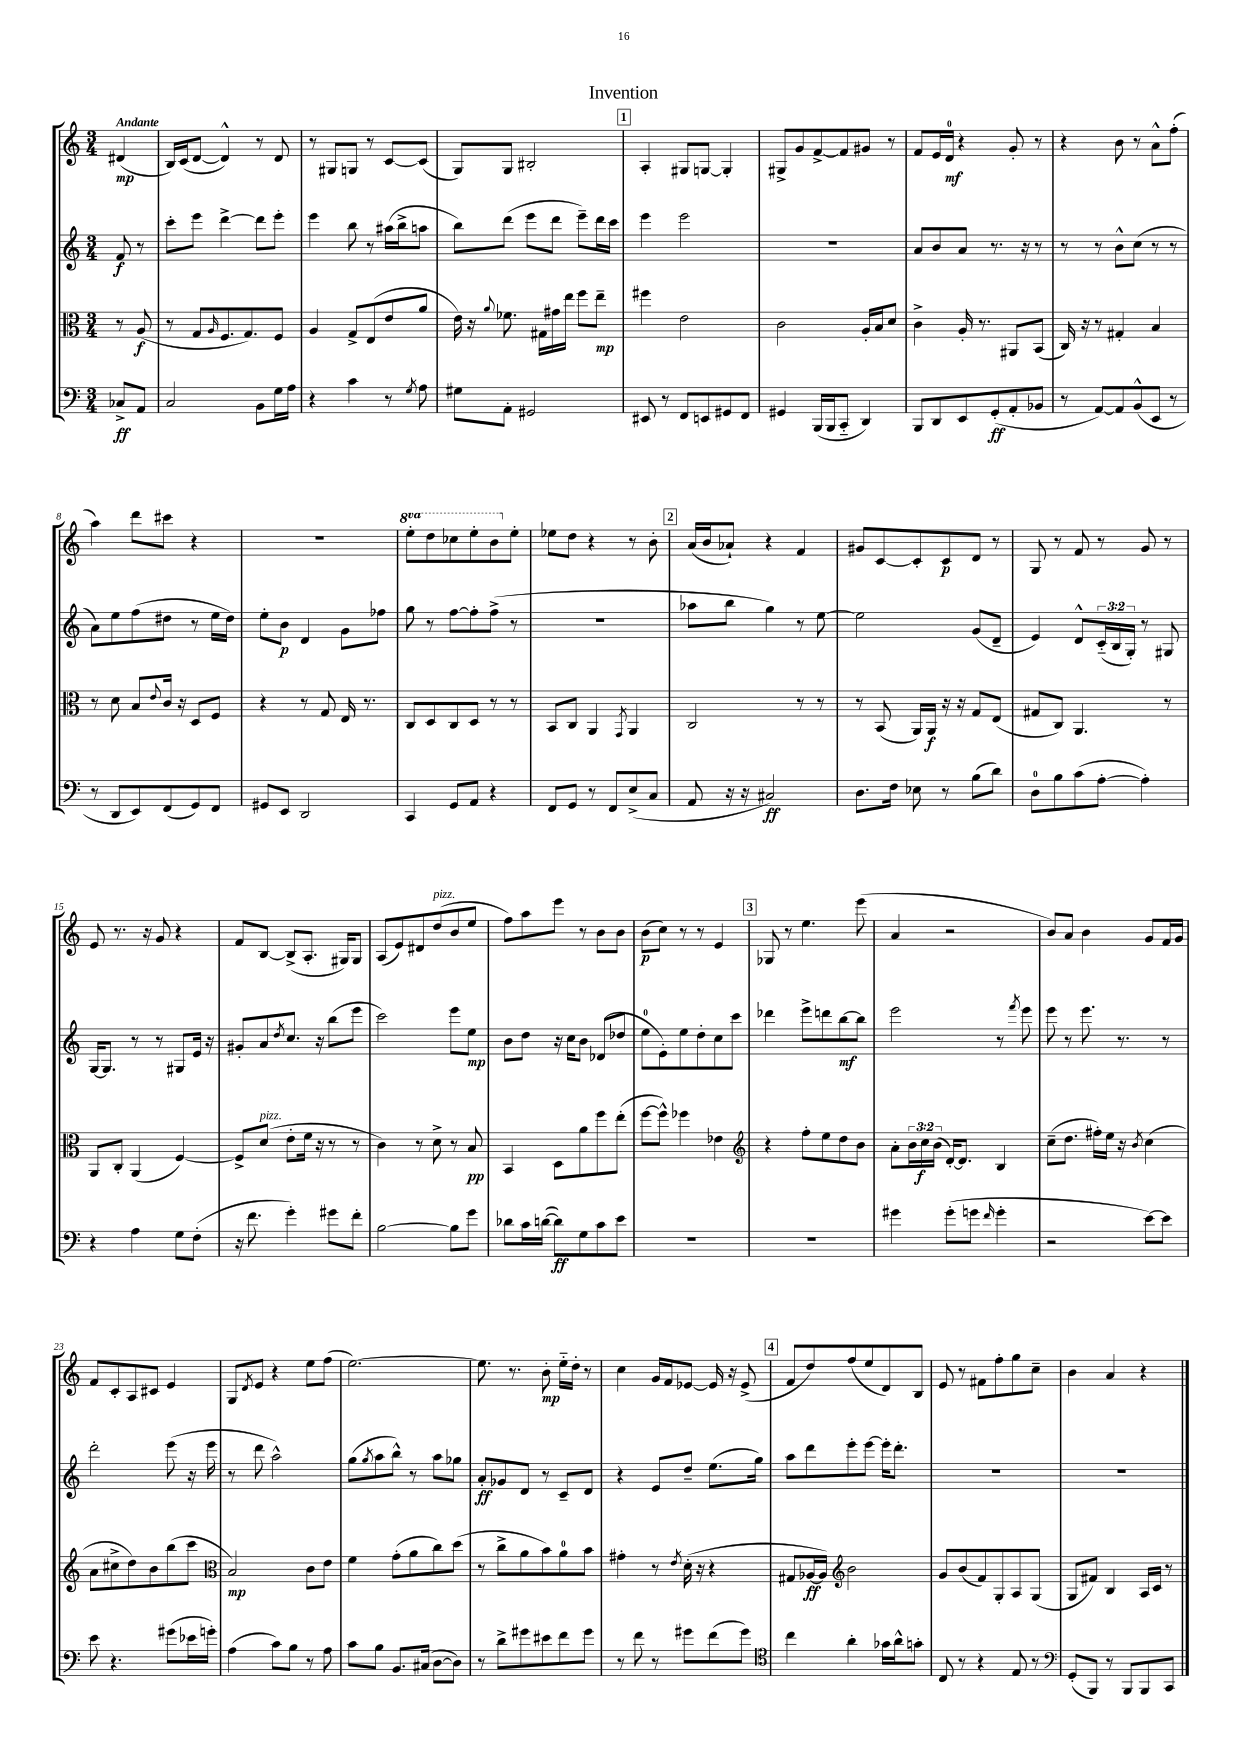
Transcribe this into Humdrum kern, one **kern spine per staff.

**kern	**dynam	**kern	**dynam	**kern	**dynam	**kern	**dynam
*part4	*part4	*part3	*part3	*part2	*part2	*part1	*part1
*staff4	*staff4	*staff3	*staff3	*staff2	*staff2	*staff1	*staff1
*clefF4	*	*clefC3	*	*clefG2	*	*clefG2	*
*k[]	*	*k[]	*	*k[]	*	*k[]	*
*M3/4	*	*M3/4	*	*M3/4	*	*M3/4	*
=	=	=	=	=	=	=	=
!	!	!	!	!	!	!LO:TX:a:B:t=Andante	!
8C-X^/L	ff	8r	.	8f/	f	(4d#X/	mp
8AA/J	.	(8A/	f	8r	.	.	.
=1	=1	=1	=1	=1	=1	=1	=1
2C/	.	8r	.	8ccc'\L	.	16B/LL)	.
.	.	.	.	.	.	(16c/J	.
.	.	8G/L	.	8eee\J	.	[8d/J	.
.	.	16qqA/	.	.	.	.	.
.	.	8.F/	.	[4ddd^\	.	4d^^/])	.
.	.	8.G/)	.	.	.	.	.
8BB\L	.	.	.	8ddd\L]	.	8r	.
16G\L	.	8F/J	.	8eee'\J	.	8d/	.
16A\JJ	.	.	.	.	.	.	.
=2	=2	=2	=2	=2	=2	=2	=2
4r	.	4A/	.	4eee\	.	8r	.
.	.	.	.	.	.	8G#X/L	.
4c\	.	8G^/L	.	8bb\	.	8Gn/J	.
.	.	(8E/	.	8r	.	8r	.
8r	.	8e/	.	(16aa#X\LL	.	[8c/L	.
.	.	.	.	16bb^\J	.	.	.
8qG/	.	.	.	.	.	.	.
8A\	.	8a/J	.	8aan\J	.	(8c/J]	.
=3	=3	=3	=3	=3	=3	=3	=3
8G#X\L	.	16e\)	.	8bb\L)	.	8G/L)	.
.	.	16r	.	.	.	.	.
.	.	8qqa/	.	.	.	.	.
8AA'\J	.	8.f-X\	.	(8ddd\J	.	8G/J	.
2GG#X/	.	.	.	8eee\L	.	2B#X'/	.
.	.	16G#X\LL	.	.	.	.	.
.	.	16g#X\	.	8ddd\J	.	.	.
.	.	16ee\JJ	.	.	.	.	.
.	.	8ff\L	.	8eee~\L)	.	.	.
.	.	8ee~\J	mp	16ddd\L	.	.	.
.	.	.	.	16ccc\JJ	.	.	.
!!LO:REH:place=s1:t=1
=4	=4	=4	=4	=4	=4	=4	=4
8EE#X/	.	4ff#X\	.	4eee\	.	4A'/	.
8r	.	.	.	.	.	.	.
8FF/L	.	2e\	.	2eee\	.	8G#X/L	.
8EEn/	.	.	.	.	.	[8Gn/J	.
8GG#X/	.	.	.	.	.	4G'/]	.
8FF/J	.	.	.	.	.	.	.
=5	=5	=5	=5	=5	=5	=5	=5
4GG#X/	.	2c\	.	2.r	.	8G#X^/L	.
.	.	.	.	.	.	8g/	.
(16BBB/LL	.	.	.	.	.	[8f^/	.
16BBB/J	.	.	.	.	.	.	.
8CC/J	.	.	.	.	.	8f/]	.
4DD/)	.	16A'/LL	.	.	.	8g#X/J	.
.	.	16B/J	.	.	.	.	.
.	.	8d/J	.	.	.	8r	.
=6	=6	=6	=6	=6	=6	=6	=6
8BBB/L	.	4c^\	.	8a/L	.	8f/L	.
8DD/	.	.	.	8b/	.	16e/L	.
.	.	.	.	.	.	16d/JJ	mf
8EE/	.	16A'/	.	8a/J	.	4r	.
.	.	8.r	.	.	.	.	.
(8GG'/	ff	.	.	8.r	.	.	.
8AA'/	.	8AA#X/L	.	.	.	8g'/	.
.	.	.	.	16r	.	.	.
8BB-X/J	.	(8BB/J	.	8r	.	8r	.
=7	=7	=7	=7	=7	=7	=7	=7
8r	.	16C/)	.	8r	.	4r	.
.	.	16r	.	.	.	.	.
[8AA/L)	.	8r	.	8r	.	.	.
8AA/]	.	4G#X'/	.	8b^^\L	.	8b\	.
(8BB^^/	.	.	.	(8cc\J	.	8r	.
8EE/J	.	4B/	.	8r	.	8a^^\L	.
8r	.	.	.	8r	.	(8ff'\J	.
!!LO:LB:g=z
=8	=8	=8	=8	=8	=8	=8	=8
8r	.	8r	.	8a\L)	.	4aa\)	.
8DD/L	.	8d\	.	8ee\	.	.	.
8EE/)	.	8B/L	.	(8ff\	.	8ddd\L	.
.	.	8qqe/	.	.	.	.	.
(8FF/	.	16c/Jk	.	8dd#X\J	.	8ccc#X\J	.
.	.	16r	.	.	.	.	.
8GG/)	.	8D/L	.	8r	.	4r	.
8FF/J	.	8F/J	.	16ee\LL	.	.	.
.	.	.	.	16dd#\JJ)	.	.	.
=9	=9	=9	=9	=9	=9	=9	=9
8GG#X/L	.	4r	.	8ee'\L	.	2.r	.
8EE/J	.	.	.	8b\J	p	.	.
2DD/	.	8r	.	4d/	.	.	.
.	.	8G/	.	.	.	.	.
.	.	16E/	.	8g\L	.	.	.
.	.	8.r	.	.	.	.	.
.	.	.	.	8ff-X\J	.	.	.
=10	=10	=10	=10	=10	=10	=10	=10
*	*	*	*	*	*	*8va	*
4CC/	.	8C/L	.	8gg\	.	8eee'\L	.
.	.	8D/	.	8r	.	8ddd\	.
8GG/L	.	8C/	.	[8ff\L	.	8ccc-X\	.
8AA/J	.	8D/J	.	8ff'\]	.	8eee'\	.
4r	.	8r	.	(8ff^\J	.	8bb\	.
*	*	*	*	*	*	*X8va	*
.	.	8r	.	8r	.	8ee'\J	.
=11	=11	=11	=11	=11	=11	=11	=11
8FF/L	.	8BB/L	.	2.r	.	8ee-X\L	.
8GG/J	.	8C/J	.	.	.	8dd\J	.
8r	.	4AA/	.	.	.	4r	.
8FF/L	.	.	.	.	.	.	.
.	.	8qGG/	.	.	.	.	.
(8E^/	.	4AA/	.	.	.	8r	.
8C/J	.	.	.	.	.	8b'\	.
!!LO:REH:place=s1:t=2
=12	=12	=12	=12	=12	=12	=12	=12
8AA/	.	2C/	.	8aa-X\L	.	(16a/LL	.
.	.	.	.	.	.	16b/J	.
16r	.	.	.	8bb\J	.	8a-X`/J)	.
16r	.	.	.	.	.	.	.
2C#X/)	ff	.	.	4gg\)	.	4r	.
.	.	8r	.	8r	.	4f/	.
.	.	8r	.	[8ee\	.	.	.
=13	=13	=13	=13	=13	=13	=13	=13
8.D\L	.	8r	.	2ee\]	.	8g#X/L	.
.	.	(8BB/	.	.	.	[8c/	.
16F\Jk	.	.	.	.	.	.	.
8E-X\	.	16AA/LL)	.	.	.	8c'/]	.
.	.	16AA/JJ	f	.	.	.	.
8r	.	16r	.	.	.	8c/	p
.	.	16r	.	.	.	.	.
(8B\L	.	8G/L	.	(8g/L	.	8d/J	.
8d\J)	.	(8E/J	.	8d~/J	.	8r	.
=14	=14	=14	=14	=14	=14	=14	=14
8D\L	.	8G#X/L	.	4e/)	.	8G/	.
8B\	.	8C/J)	.	.	.	8r	.
(8c\	.	4.AA/	.	8d^^/L	.	8f/	.
[8A'\J	.	.	.	(24c/L	.	8r	.
.	.	.	.	24B/	.	.	.
.	.	.	.	24G'/JJ)	.	.	.
4A'\])	.	.	.	8r	.	8g/	.
.	.	8r	.	8G#X/	.	8r	.
!!LO:LB:g=z
=15	=15	=15	=15	=15	=15	=15	=15
4r	.	8AA/L	.	[16G/KL	.	8e/	.
.	.	.	.	8.G/J]	.	.	.
.	.	8C'/J	.	.	.	8.r	.
4A\	.	(4AA/	.	8r	.	.	.
.	.	.	.	.	.	16r	.
.	.	.	.	8r	.	8g/	.
8G\L	.	[4F/)	.	8G#X/L	.	4r	.
(8F'\J	.	.	.	16e/Jk	.	.	.
.	.	.	.	16r	.	.	.
=16	=16	=16	=16	=16	=16	=16	=16
16r	.	8F^/L]	.	8g#X'/L	.	8f/L	.
8.f\	.	.	.	.	.	.	.
!	!	!LO:TX:a:i:t=pizz.	!	!	!	!	!
.	.	(8d/J	.	8a/	.	[8B/J	.
.	.	.	.	8qdd/	.	.	.
4g'\)	.	8e'\L	.	8.cc/J	.	(8B^/L]	.
.	.	16f\Jk	.	.	.	8.A'/J	.
.	.	16r	.	16r	.	.	.
8g#X\L	.	8r	.	(8bb\L	.	.	.
.	.	.	.	.	.	16G#X/KL)	.
8f'\J	.	8r	.	8eee\J	.	8G#/J	.
=17	=17	=17	=17	=17	=17	=17	=17
[2B\	.	4c\)	.	2ccc\)	.	(8A/L	.
.	.	.	.	.	.	8e/)	.
.	.	8r	.	.	.	8d#X/	.
!	!	!	!	!	!	!LO:TX:a:i:t=pizz.	!
.	.	8d^\	.	.	.	(8dd/	.
8B\L]	.	8r	.	8eee\L	.	8b/	.
8g\J	.	8B/	pp	8ee\J	mp	8ee/J	.
=18	=18	=18	=18	=18	=18	=18	=18
8d-X\L	.	4BB/	.	8b\L	.	8ff\L)	.
16c\L	.	.	.	8dd\J	.	8aa\	.
([16dn\JJ	.	.	.	.	.	.	.
8d\L])	ff	8D\L	.	16r	.	8eee\J	.
.	.	.	.	16cc\KL	.	.	.
8G\	.	8a\	.	8b\J	.	8r	.
8c\	.	8ff\	.	(8d-X/L	.	8b\L	.
8e\J	.	(8ee'\J	.	8dd-X/J	.	8b\J	.
=19	=19	=19	=19	=19	=19	=19	=19
2.r	.	[8ff\L	.	8ee\L	.	(8b\L	p
.	.	8ff^^\J])	.	8e'\)	.	8cc\J)	.
.	.	4ff-X\	.	8ee\	.	8r	.
.	.	.	.	8dd'\	.	8r	.
.	.	4e-X\	.	8cc\	.	4e/	.
.	.	.	.	8ccc\J	.	.	.
!!LO:REH:place=s1:t=3
=20	=20	=20	=20	=20	=20	=20	=20
*	*	*clefG2	*	*	*	*	*
2.r	.	4r	.	4ddd-X\	.	8G-X/	.
.	.	.	.	.	.	8r	.
.	.	8ff'\L	.	8eee^\L	.	4.ee\	.
.	.	8ee\	.	8dddn\	.	.	.
.	.	8dd\	.	[8bb\	mf	.	.
.	.	8b\J	.	8bb\J]	.	(8eee\	.
=21	=21	=21	=21	=21	=21	=21	=21
4g#X\	.	8a'\L	.	2eee\	.	4a/	.
.	.	24b\L	.	.	.	.	.
.	.	24cc\	f	.	.	.	.
.	.	(24b\JJ	.	.	.	.	.
(8g#'\L	.	[16d'/KL)	.	.	.	2r	.
.	.	8.d/J]	.	.	.	.	.
8gn\J	.	.	.	.	.	.	.
16qqf/	.	.	.	.	.	.	.
4g'\	.	4B/	.	8r	.	.	.
.	.	.	.	8qfff/	.	.	.
.	.	.	.	8eee\	.	.	.
=22	=22	=22	=22	=22	=22	=22	=22
2r	.	(8cc~\L	.	8eee\	.	8b/L)	.
.	.	8.dd\J	.	8r	.	8a/J	.
.	.	.	.	8.eee\	.	4b\	.
.	.	16ff#X'\LL)	.	.	.	.	.
.	.	16ee\JJ	.	.	.	.	.
.	.	16r	.	8.r	.	.	.
.	.	8qb/	.	.	.	.	.
[8e\L)	.	(4cc\	.	.	.	8g/L	.
8e\J]	.	.	.	8r	.	16f/L	.
.	.	.	.	.	.	16g/JJ	.
!!LO:LB:g=z
=23	=23	=23	=23	=23	=23	=23	=23
8e\	.	8a\L	.	2ddd'\	.	8f/L	.
4.r	.	8cc#X^\	.	.	.	8c'/	.
.	.	8dd\)	.	.	.	8A/	.
.	.	8b\	.	.	.	8c#X/J	.
(8g#X\L	.	(8bb\	.	(8eee\	.	4e/	.
16e-X\L	.	8ccc\J	.	16r	.	.	.
16gn'\JJ)	.	.	.	16eee\	.	.	.
=24	=24	=24	=24	=24	=24	=24	=24
*	*	*clefC3	*	*	*	*	*
(4A\	.	2B/)	mp	8r	.	8G/L	.
.	.	.	.	.	.	8qd/	.
.	.	.	.	8ddd\	.	8e/J	.
8c\L)	.	.	.	2aa^^\)	.	4r	.
8B\J	.	.	.	.	.	.	.
8r	.	8c\L	.	.	.	8ee\L	.
8A\	.	8e\J	.	.	.	(8ff\J	.
=25	=25	=25	=25	=25	=25	=25	=25
8c\L	.	4f\	.	(8gg\L	.	[2.ee\)	.
.	.	.	.	8qgg/	.	.	.
8B\J	.	.	.	8aa\	.	.	.
8.BB/L	.	(8g'\L	.	8bb^^\J)	.	.	.
.	.	8a\	.	8r	.	.	.
(16C#X/Jk	.	.	.	.	.	.	.
[8D\L	.	8cc\)	.	8aa\L	.	.	.
8D\J])	.	(8dd\J	.	8gg-X\J	.	.	.
=26	=26	=26	=26	=26	=26	=26	=26
8r	.	8r	.	8a'/L	ff	8.ee\]	.
8d^\L	.	8cc^\L	.	8g-X/	.	.	.
.	.	.	.	.	.	8.r	.
8g#X\	.	8a\	.	8d/J	.	.	.
8e#X\	.	8b\)	.	8r	.	8b'\	mp
8f\	.	8a\	.	8c~/L	.	16ee\LL	.
.	.	.	.	.	.	16dd'\JJ	.
8g#\J	.	8b\J	.	8d/J	.	8r	.
=27	=27	=27	=27	=27	=27	=27	=27
8r	.	4g#X'\	.	4r	.	4cc\	.
8f\	.	.	.	.	.	.	.
8r	.	8r	.	8e/L	.	16g/LL	.
.	.	.	.	.	.	16f/J	.
.	.	8qe/	.	.	.	.	.
8g#X\L	.	(16d'\	.	8dd~/J	.	[8e-X/J	.
.	.	16r	.	.	.	.	.
(8f\	.	4r	.	(8.ee\L	.	16e-/]	.
.	.	.	.	.	.	16r	.
8g#\J)	.	.	.	.	.	(8e-^/	.
.	.	.	.	16gg\Jk)	.	.	.
!!LO:REH:place=s1:t=4
=28	=28	=28	=28	=28	=28	=28	=28
*clefC4	*	*	*	*	*	*	*
4cc\	.	8G#X/L	.	8aa\L	.	8f/L	.
.	.	[16A-X/L	ff	8ddd\	.	8dd/)	.
.	.	16A-/JJ])	.	.	.	.	.
*	*	*clefG2	*	*	*	*	*
4a'\	.	2b\	.	8eee'\	.	(8ff/	.
.	.	.	.	[8eee\J	.	8ee/	.
16g-X\LL	.	.	.	16eee'\KL]	.	8d/)	.
16a^^\J	.	.	.	8.ddd'\J	.	.	.
8gn'\J	.	.	.	.	.	8B/J	.
=29	=29	=29	=29	=29	=29	=29	=29
8C/	.	8g/L	.	2.r	.	8e/	.
8r	.	(8b/	.	.	.	8r	.
4r	.	8f/)	.	.	.	8f#X\L	.
.	.	8G'/	.	.	.	8ff'\	.
8E/	.	8A/	.	.	.	8gg\	.
8r	.	(8G/J	.	.	.	8cc~\J	.
=30	=30	=30	=30	=30	=30	=30	=30
*clefF4	*	*	*	*	*	*	*
(8GG'/L	.	8G/L	.	2.r	.	4b\	.
8BBB/J)	.	8f#X/J)	.	.	.	.	.
8r	.	4B/	.	.	.	4a/	.
8BBB/L	.	.	.	.	.	.	.
8BBB/	.	16A/LL	.	.	.	4r	.
.	.	16c/JJ	.	.	.	.	.
8CC/J	.	8r	.	.	.	.	.
==	==	==	==	==	==	==	==
*-	*-	*-	*-	*-	*-	*-	*-
